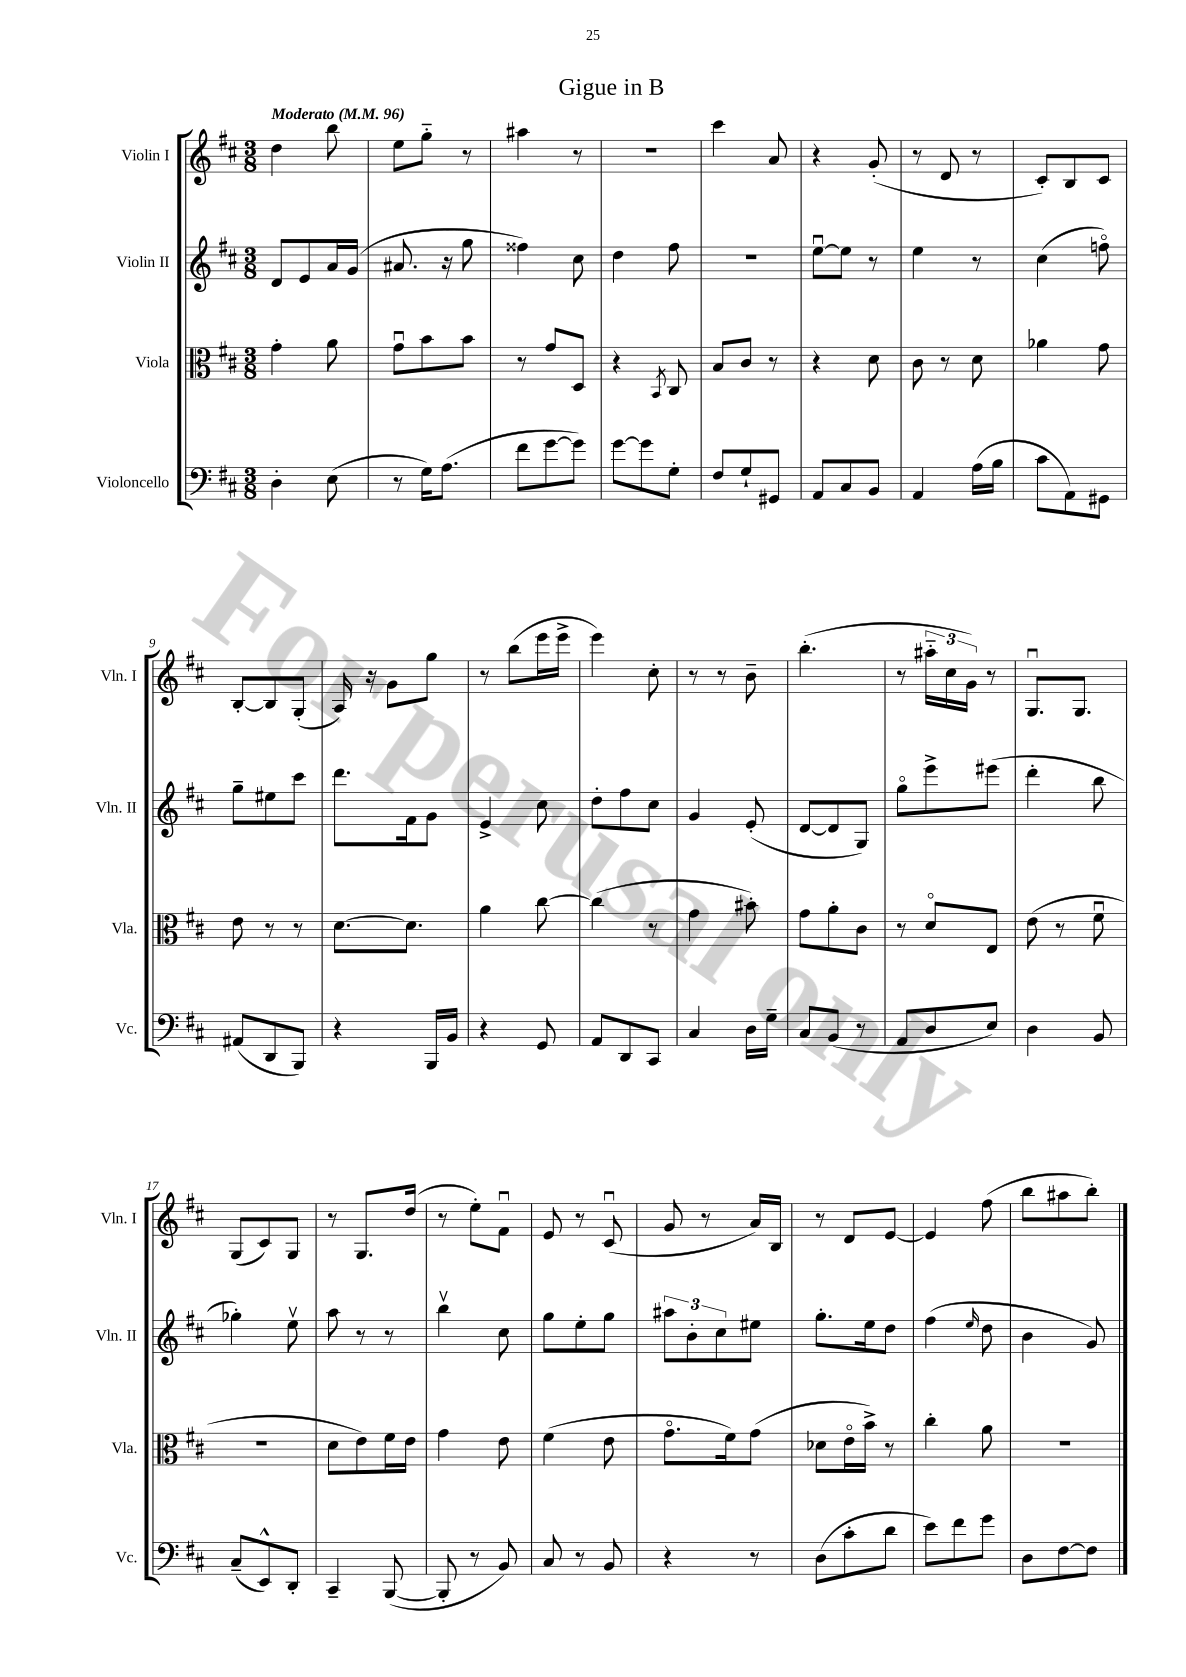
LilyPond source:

\header { title = "Gigue in B" }
<<
\new StaffGroup <<
\new Staff = "s0" \with { instrumentName = "Violin I" shortInstrumentName = "Vln. I" } {
    \clef treble \key d \major \numericTimeSignature \time 3/8 \tempo "Moderato" 4 = 96
    d''4 b''8 |
    e''8 g''8-_ r8 |
    ais''4 r8 |
    r4. |
    cis'''4 a'8 |
    r4 g'8-.( |
    r8 d'8 r8 |
    cis'8-.) b8 cis'8 |
    b8~-. b8 g8-.( |
    a16) r16 g'8 g''8 |
    r8 b''8( e'''16 e'''16-> |
    e'''4) cis''8-. |
    r8 r8 b'8-- |
    b''4.-.( |
    r8 \tuplet 3/2 { ais''16-_ cis''16 g'16) } r8 |
    g8.\downbow g8. |
    g8( cis'8) g8 |
    r8 g8. d''16( |
    r8 e''8-.) fis'8\downbow |
    e'8 r8 cis'8\downbow( |
    g'8 r8 a'16) b16 |
    r8 d'8 e'8~ |
    e'4 fis''8( |
    b''8 ais''8 b''8-.) \bar "|." |
}
\new Staff = "s1" \with { instrumentName = "Violin II" shortInstrumentName = "Vln. II" } {
    \clef treble \key d \major \numericTimeSignature \time 3/8
    d'8 e'8 a'16 g'16( |
    ais'8. r16 g''8 |
    fisis''4) cis''8 |
    d''4 fis''8 |
    R4. |
    e''8~\downbow e''8 r8 |
    e''4 r8 |
    cis''4( f''8\flageolet) |
    g''8-- eis''8 cis'''8 |
    d'''8. fis'16 g'8 |
    e'4-> cis''8 |
    d''8-. fis''8 cis''8 |
    g'4 e'8-.( |
    d'8~ d'8 g8) |
    g''8\flageolet e'''8-> eis'''8( |
    d'''4-. b''8 |
    ges''4-.) e''8\upbow |
    a''8 r8 r8 |
    b''4\upbow cis''8 |
    g''8 e''8-. g''8 |
    \tuplet 3/2 { ais''8 b'8-. cis''8 } eis''8 |
    g''8.-. e''16 d''8 |
    fis''4( \grace { e''16 } d''8 |
    b'4 g'8) \bar "|." |
}
\new Staff = "s2" \with { instrumentName = "Viola" shortInstrumentName = "Vla." } {
    \clef alto \key d \major \numericTimeSignature \time 3/8
    g'4-. a'8 |
    g'8\downbow b'8 b'8 |
    r8 g'8 d8 |
    r4 \acciaccatura { b,8 } cis8 |
    b8 cis'8 r8 |
    r4 d'8 |
    cis'8 r8 d'8 |
    aes'4 g'8 |
    e'8 r8 r8 |
    d'8.~ d'8. |
    a'4 cis''8~ |
    cis''4( r8 |
    g'4 bis'8-.) |
    g'8 a'8-. cis'8 |
    r8 d'8\flageolet e8 |
    e'8( r8 fis'8\downbow |
    R4. |
    d'8 e'8) fis'16 e'16 |
    g'4 e'8 |
    fis'4( e'8 |
    g'8.\flageolet fis'16) g'8( |
    des'8 e'16\flageolet b'16->) r8 |
    cis''4-. a'8 |
    R4. \bar "|." |
}
\new Staff = "s3" \with { instrumentName = "Violoncello" shortInstrumentName = "Vc." } {
    \clef bass \key d \major \numericTimeSignature \time 3/8
    d4-. e8( |
    r8 g16) a8.( |
    fis'8 g'8~ g'8) |
    g'8~ g'8 g8-. |
    fis8 g8-! gis,8 |
    a,8 cis8 b,8 |
    a,4 a16( b16 |
    cis'8 a,8) gis,8 |
    ais,8( d,8 b,,8) |
    r4 b,,16 b,16 |
    r4 g,8 |
    a,8 d,8 cis,8 |
    cis4 d16 g16-- |
    cis8 b,8( r8 |
    a,8 d8 e8) |
    d4 b,8 |
    cis8--( e,8-^) d,8-. |
    cis,4-- b,,8~( |
    b,,8-. r8 b,8) |
    cis8 r8 b,8 |
    r4 r8 |
    d8( cis'8-. d'8 |
    e'8) fis'8 g'8 |
    d8 fis8~ fis8 \bar "|." |
}
>>
>>
